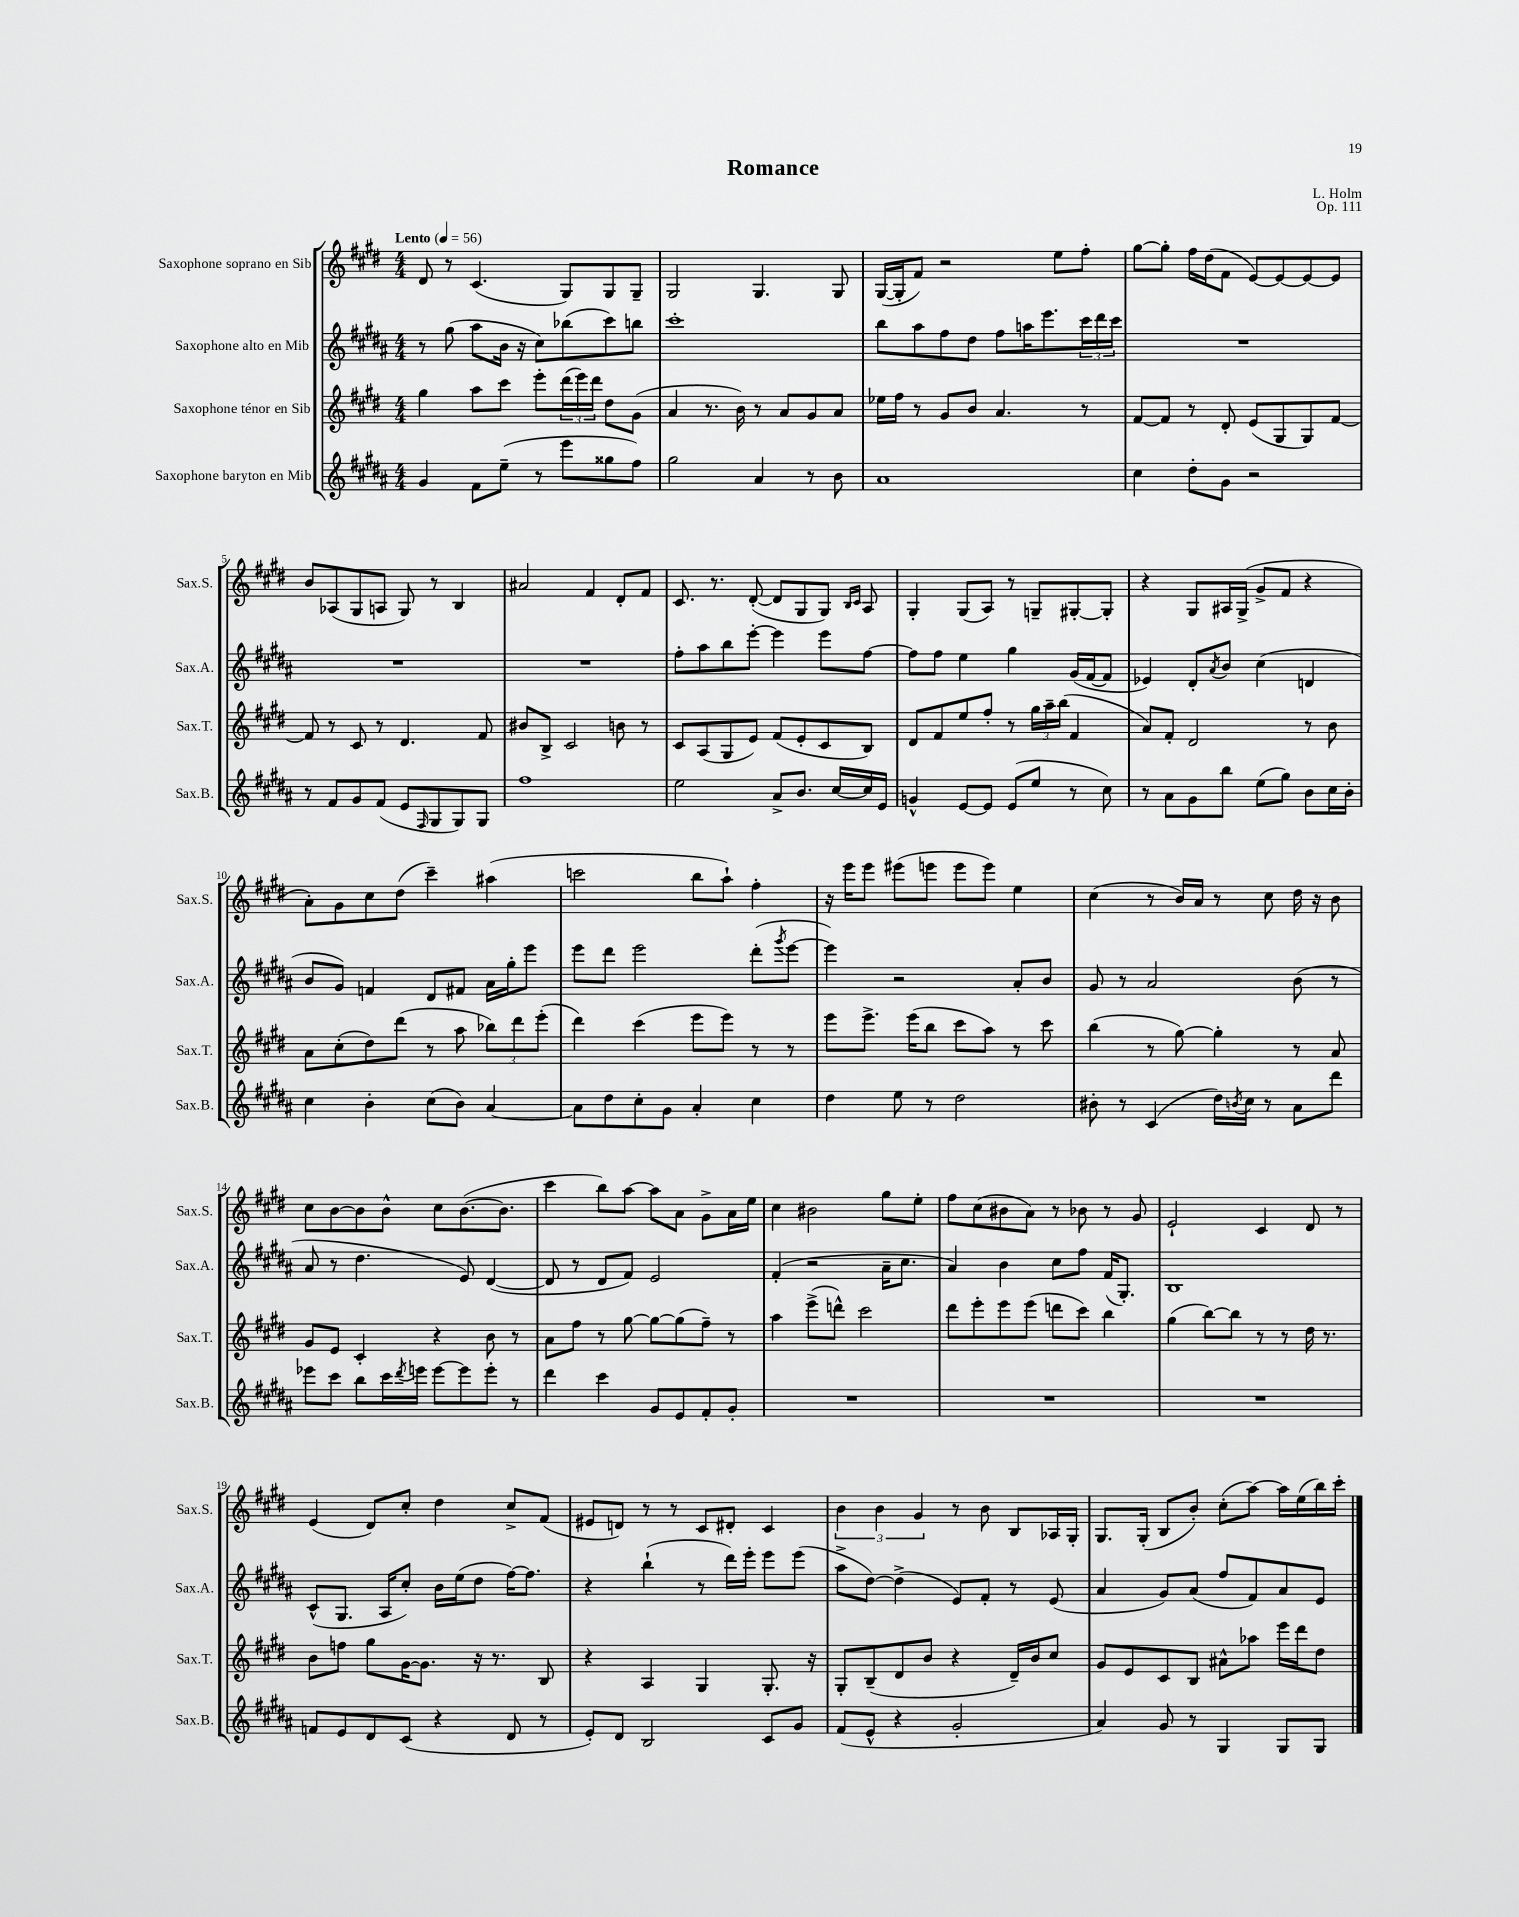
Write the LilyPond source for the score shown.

\header { title = "Romance" composer = "L. Holm" opus = "Op. 111" }
<<
\new StaffGroup <<
\new Staff = "s0" \with { instrumentName = "Saxophone soprano en Sib" shortInstrumentName = "Sax.S." } {
    \clef treble \key e \major \numericTimeSignature \time 4/4 \tempo "Lento" 4 = 56
    dis'8 r8 cis'4.( gis8) gis8 gis8-- |
    gis2 gis4. gis8 |
    gis16~( gis16-. fis'8) r2 e''8 fis''8-. |
    gis''8~ gis''8-. fis''16 dis''16( fis'8 e'8~) e'8~ e'8~ e'8 |
    b'8 aes8( gis8 a8 gis8) r8 b4 |
    ais'2 fis'4 dis'8-. fis'8 |
    cis'8. r8. dis'8~-.( dis'8 gis8 gis8) \grace { b16 cis'16 } a8 |
    gis4-. gis8( a8) r8 g8-- gis8~-. gis8-. |
    r4 gis8 ais16 gis16->( gis'8-> fis'8 r4 |
    a'8-.) gis'8 cis''8 dis''8( cis'''4--) ais''4( |
    c'''2 b''8 a''8-!) fis''4-. |
    r16 e'''16 e'''8 eis'''8( e'''8 e'''8 e'''8) e''4 |
    cis''4( r8 b'16) a'16 r8 cis''8 dis''16 r16 b'8 |
    cis''8 b'8~ b'8 b'8-^ cis''8 b'8.~( b'8. |
    cis'''4 b''8) a''8~ a''8 a'8 gis'8-> a'16 e''16 |
    cis''4 bis'2 gis''8 e''8-. |
    fis''8 cis''8( bis'8 a'8) r8 bes'8 r8 gis'8 |
    e'2-! cis'4 dis'8 r8 |
    e'4( dis'8) cis''8-. dis''4 cis''8-> fis'8( |
    eis'8 d'8) r8 r8 cis'8 dis'8-. cis'4 |
    \tuplet 3/2 { b'4 b'4 gis'4 } r8 b'8 b8 aes16 gis16-. |
    gis8. gis16-.( b8 b'8-.) cis''8-.( a''8~) a''16 e''16( b''16) cis'''16-. \bar "|." |
}
\new Staff = "s1" \with { instrumentName = "Saxophone alto en Mib" shortInstrumentName = "Sax.A." } {
    \clef treble \key b \major \numericTimeSignature \time 4/4
    r8 gis''8( ais''8 b'16 r16 cis''8) bes''8( cis'''8) b''8 |
    cis'''1-. |
    b''8 ais''8 fis''8 dis''8 fis''8 a''16 e'''8. \tuplet 3/2 { cis'''16 dis'''16 cis'''16 } |
    R1 |
    R1 |
    R1 |
    fis''8-. ais''8 b''8 e'''8~-. e'''4 e'''8 fis''8~ |
    fis''8 fis''8 e''4 gis''4 gis'16( fis'16~ fis'8 |
    ees'4) dis'8-. \acciaccatura { ais'8 } b'8 cis''4( d'4 |
    b'8 gis'8) f'4 dis'8 fis'8 ais'16 gis''16-. e'''8 |
    e'''8 dis'''8 e'''2 dis'''8-.( \acciaccatura { gis'''8 } e'''8~ |
    e'''4) r2 ais'8-. b'8 |
    gis'8 r8 ais'2 b'8( r8 |
    ais'8 r8 dis''4. e'8) dis'4~( |
    dis'8 r8 dis'8 fis'8) e'2 |
    fis'4-.( r2 ais'16-- cis''8. |
    ais'4) b'4 cis''8 fis''8 fis'16( gis8.-.) |
    b1 |
    cis'8-^( gis8. ais16 cis''8-.) b'16 e''16( dis''8 fis''16~) fis''8. |
    r4 b''4-!( r8 dis'''16) e'''16-. e'''8 e'''8( |
    ais''8-> dis''8~) dis''4->( e'8) fis'8-. r8 e'8( |
    ais'4 gis'8) ais'8( fis''8 fis'8) ais'8 e'8 \bar "|." |
}
\new Staff = "s2" \with { instrumentName = "Saxophone ténor en Sib" shortInstrumentName = "Sax.T." } {
    \clef treble \key e \major \numericTimeSignature \time 4/4
    gis''4 a''8 cis'''8 e'''8-. \tuplet 3/2 { dis'''16( e'''16) dis'''16 } dis''8 gis'8( |
    a'4 r8. b'16) r8 a'8 gis'8 a'8 |
    ees''16 fis''16 r8 gis'8 b'8 a'4. r8 |
    fis'8~ fis'8 r8 dis'8-. e'8( gis8 gis8) fis'8~ |
    fis'8 r8 cis'8 r8 dis'4. fis'8 |
    bis'8 b8-> cis'2 b'8 r8 |
    cis'8 a8( gis8 e'8) fis'8( e'8-. cis'8 b8) |
    dis'8 fis'8 e''8 fis''8-. r8 \tuplet 3/2 { gis''16 a''16-- b''16( } fis'4 |
    a'8) fis'8-. dis'2 r8 b'8 |
    a'8 cis''8-.( dis''8) dis'''8( r8 a''8 \tuplet 3/2 { bes''8) dis'''8 e'''8-.( } |
    dis'''4) cis'''4( e'''8 e'''8) r8 r8 |
    e'''8 e'''8.-> e'''16( b''8 cis'''8 a''8) r8 cis'''8 |
    b''4( r8 gis''8~) gis''4-. r8 a'8 |
    gis'8 e'8 cis'4-. r4 b'8 r8 |
    a'8 fis''8 r8 gis''8~ gis''8~ gis''8( fis''8--) r8 |
    a''4 e'''8->( d'''8-^) cis'''2 |
    dis'''8 e'''8-. e'''8 e'''8( d'''8 cis'''8) b''4 |
    gis''4( b''8~) b''8 r8 r8 dis''16 r8. |
    b'8 f''8 gis''8 gis'16~ gis'8. r16 r8. b8 |
    r4 a4 gis4 gis8.-. r16 |
    gis8-. b8--( dis'8 b'8 r4 dis'16--) b'16 cis''8 |
    gis'8 e'8 cis'8 b8 ais'8-^ aes''8 e'''16 dis'''16 dis''8 \bar "|." |
}
\new Staff = "s3" \with { instrumentName = "Saxophone baryton en Mib" shortInstrumentName = "Sax.B." } {
    \clef treble \key b \major \numericTimeSignature \time 4/4
    gis'4 fis'8 e''8--( r8 e'''8 gisis''8 fis''8) |
    gis''2 ais'4 r8 b'8 |
    ais'1 |
    cis''4 dis''8-. gis'8 r2 |
    r8 fis'8 gis'8 fis'8( e'8 \grace { fis16 } gis8 gis8) gis8 |
    fis''1 |
    e''2 ais'8-> b'8. cis''16~ cis''16 e'16 |
    g'4-^ e'8~ e'8 e'8( e''8 r8 cis''8) |
    r8 ais'8 gis'8 b''8 e''8( gis''8) b'8 cis''16 b'16-. |
    cis''4 b'4-. cis''8( b'8) ais'4~ |
    ais'8 dis''8 cis''8-. gis'8 ais'4-. cis''4 |
    dis''4 e''8 r8 dis''2 |
    bis'8-. r8 cis'4( dis''16) \acciaccatura { b'8 } cis''16 r8 ais'8 dis'''8 |
    ees'''8 cis'''8 b''8 cis'''16 \acciaccatura { dis'''8 } e'''16 e'''8~ e'''8 e'''8-. r8 |
    dis'''4 cis'''4 gis'8 e'8 fis'8-. gis'8-. |
    R1 |
    R1 |
    R1 |
    f'8 e'8 dis'8 cis'8( r4 dis'8 r8 |
    e'8-.) dis'8 b2 cis'8 gis'8 |
    fis'8( e'8-^ r4 gis'2-. |
    ais'4) gis'8 r8 gis4 gis8 gis8 \bar "|." |
}
>>
>>
